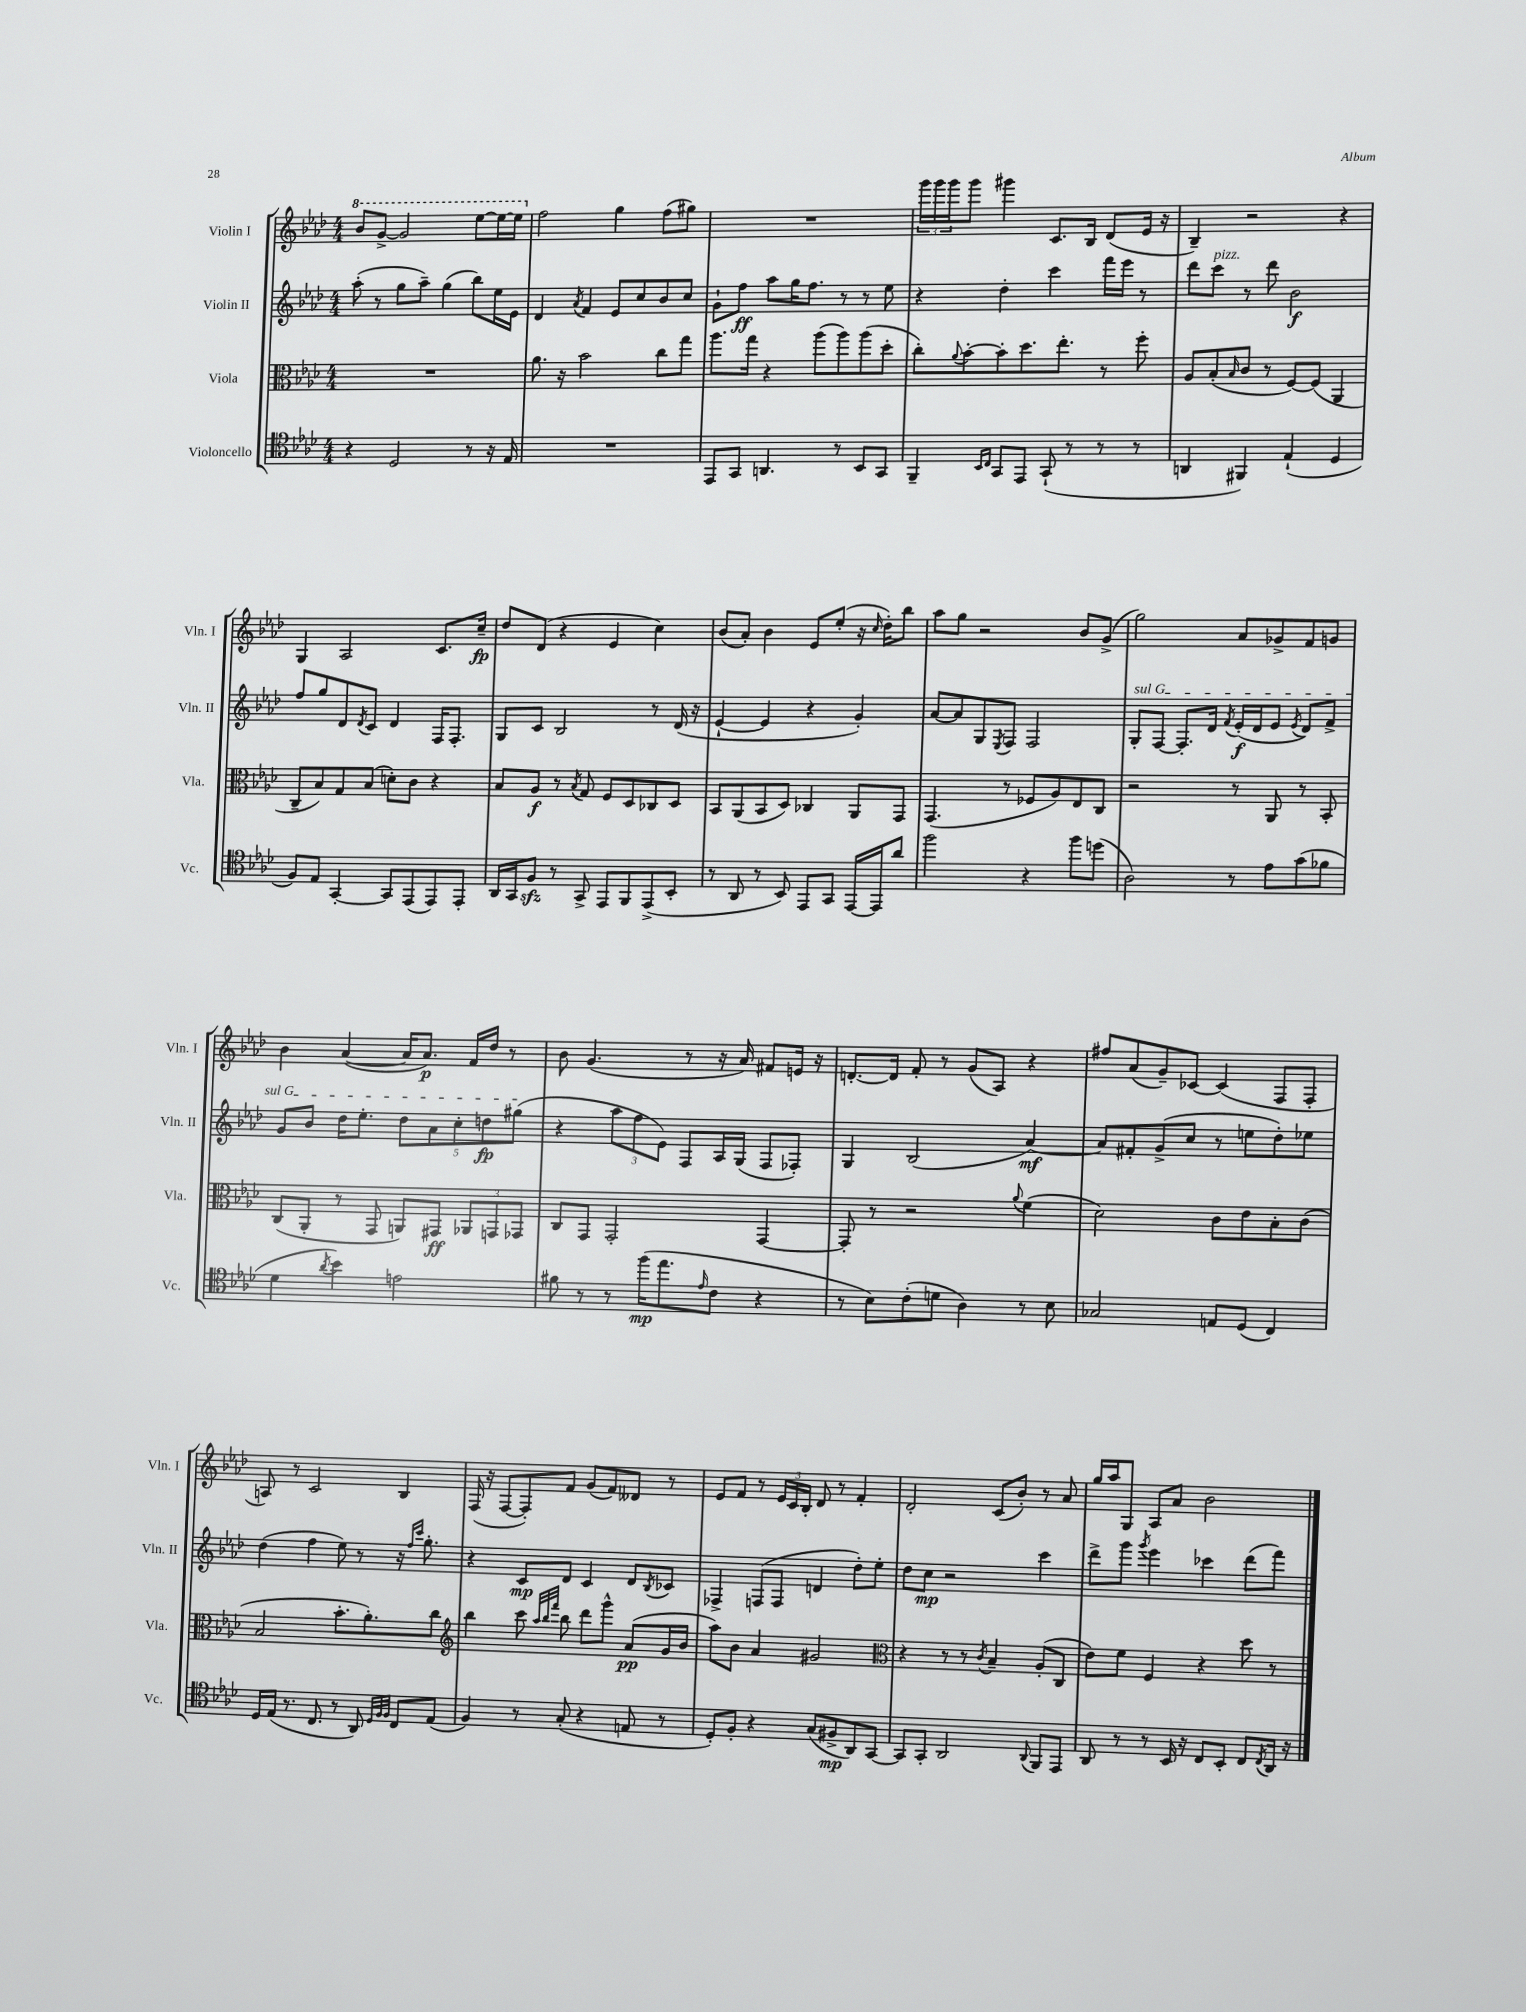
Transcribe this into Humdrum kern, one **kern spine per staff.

**kern	**kern	**kern	**kern
*staff4	*staff3	*staff2	*staff1
*clefC4	*clefC3	*clefG2	*clefG2
*k[b-e-a-d-]	*k[b-e-a-d-]	*k[b-e-a-d-]	*k[b-e-a-d-]
*M4/4	*M4/4	*M4/4	*M4/4
4r	1r	(8aa-'\	8bb-/L
.	.	8r	[8gg^/J
2D-/	.	8gg\L	2gg/]
.	.	8aa-~\J)	.
.	.	(4gg\	.
8r	.	8bb-\L)	[8eee-\L
16r	.	16ee-\L	16eee-\_L
16E-/	.	16e-\JJ	16eee-\]JJ
=	=	=	=
1r	8.a-\	4d-/	2ff\
.	16r	.	.
.	.	8qa-/	.
.	2b-\	4f/	.
.	.	8e-/L	4gg\
.	.	8cc/	.
.	8cc\L	8b-/	(8ff\L
.	8gg\J	8cc/J	8gg#\J)
=	=	=	=
8EE-/L	8.aa-\L	8g`\L	1r
8GG/J	.	8ff\J	.
.	16gg\Jk	.	.
4.AA/	4r	8aa-\L	.
.	.	16gg\K	.
.	.	8.ff\J	.
.	(8aa-\L	.	.
8r	8aa-\)	8r	.
8BB-/L	(8aa-\	8r	.
8GG/J	8dd-'\J	8ee-\	.
=	=	=	=
4FF~/	8cc'\L)	4r	24ggg\LL
.	.	.	24ggg\
.	.	.	24ggg\J
.	8qqa-/	.	.
.	[8b-'\	.	8ggg\J
16qqBB-/LL	.	.	.
16qqC/JJ	.	.	.
8GG/L	8b-'\]	4dd-'\	4ggg#\
8EE-/J	8.dd-\	.	.
(8GG`/	.	4ccc\	8.c/L
.	8.ee-'\J	.	.
8r	.	.	.
.	.	.	16B-/Jk
8r	8r	16fff\LL	(8d-/L
.	.	16eee-\JJ	.
8r	8ff'\	8r	16e-/Jk
.	.	.	16r
=	=	=	=
4AA/	8A-/L	8ddd-\L	4B-~/)
.	(8B-'/	8ccc\J	.
.	16qqB-/	.	.
4FF#/)	8c/J	8r	2r
.	8r	8ddd-\	.
(4E-`/	[8F/L)	2b-\	.
.	(8F/]J	.	.
4D-/	4AA-/	.	4r
=	=	=	=
8F/L)	8C~/L	8ff/L	4G/
8E-/J	8B-/)	8gg/	.
[4GG'/	8G/	8d-/	2A-/
.	.	8qd-/	.
.	(8B-/J	8c/J	.
8GG/]L	8d'\L)	4d-/	.
(8EE-/	8c\J	.	.
8EE-/)	4r	16F/LK	8.c/L
.	.	8.F'/J	.
8EE-'/J	.	.	.
.	.	.	16cc~/Jk
=	=	=	=
16AA-/LL	8B-/L	8G/L	8dd-/L
16GG/J	.	.	.
8F/J	8A-/J	8c/J	(8d-/J
8r	8r	2B-/	4r
.	8qB-/	.	.
8GG^/	8G/	.	.
8EE-/L	8F/L	.	4e-/
8FF/	8D-/	.	.
(8EE-^/	8C-/	8r	4cc\)
8BB-'/J	8D-/J	(16d-/	.
.	.	16r	.
=	=	=	=
8r	8BB-/L	[4e-`/	(8b-/L
8AA-/	(8AA-/	.	8a-'/J)
8r	8BB-/	4e-/]	4b-\
8BB-/)	8D-/J)	.	.
8EE-/L	4C-/	4r	8e-/L
8GG/J	.	.	(8ee-'/J
[16EE-/LL	8AA-/L	4g'/)	16r
.	.	.	16qqcc/
16EE-/]J	.	.	16dd-'\LK)
8a-/J	8GG/J	.	8bb-\J
=	=	=	=
2ff\	(4.GG/	[8a-/L	8aa-\L
.	.	8a-/]	8gg\J
.	.	8G/	2r
.	.	8qE-/	.
.	8r	8F/J	.
4r	8F-/L	2F/	.
.	8A-/)	.	.
8ff\L	8E-/	.	8b-/L
(8dd\J	8C/J	.	(8g^/J
=	=	=	=
2A-\)	2r	8G'/L	2gg\)
.	.	[8F/J	.
.	.	8.F'/]L	.
.	.	16d-/Jk	.
.	.	8qf/	.
8r	8r	(16e-'/LL	8a-/L
.	.	16d-/J	.
8e-\L	8AA-/	8e-/J	8g-^/
.	.	8qe-/	.
(8g\	8r	8d-/L)	8f/
8f-\J	8BB-'/	8f^/J	8g/J
=	=	=	=
4d-\	(8C/L	8g/L	4b-\
.	8AA-'/J	8b-/J	.
8qa-/	.	.	.
4b-\)	8r	16dd-\LK	([4a-/
.	.	8.ee-'\J	.
.	8GG/	.	.
2e\	8AA/L)	10dd-\L	16a-/]LK
.	.	.	8.a-/J)
.	.	10a-\	.
.	8GG#/J	.	.
.	.	10cc'\	.
.	12AA-/L	.	16f/LL
.	.	10dd\	.
.	.	.	16dd-/JJ
.	12GG/	.	.
.	.	.	8r
.	.	(10gg#\J	.
.	12GG-/J	.	.
=	=	=	=
8f#\	8C/L	4r	8b-\
8r	8GG/J	.	(4.g/
8r	2GG'/	12aa-\L	.
.	.	12ff\	.
(16ff\LK	.	.	.
.	.	12e-\J)	.
8.ee-\	.	.	.
.	.	8F/L	8r
16qqe-/	.	.	.
8c\J	.	16A-/L	16r
.	.	(16G/JJ	16a-/)
4r	[4GG/	8F/L	8f#/L
.	.	8F-'/J)	16e/Jk
.	.	.	16r
=	=	=	=
8r	8GG'/]	4G/	[8.d'/L
8B-\L)	8r	.	.
.	.	.	16d/]Jk
(8c'\	2r	(2B-/	8f'/
8d\J	.	.	8r
4A-\)	.	.	(8g/L
.	.	.	8A-/J)
.	8qqa-/	.	.
8r	(4f\	[4a-/)	4r
8B-\	.	.	.
=	=	=	=
2G-/	2d-\)	8a-/]L	8ff#/L
.	.	8f#'/	(8a-/
.	.	(8g^/	8g~/)
.	.	8cc/J	[8c-/J
8E/L	8c\L	8r	(4c-/]
(8D-/J	8e-\	8ee\L	.
4C/)	8B-'\	8dd-'\)	8F/L
.	(8c\J	8ee-\J	8F'/J
=	=	=	=
16D-/LL	2B-/	(4dd-\	8A/)
(16E-/JJ	.	.	.
8.r	.	.	8r
.	.	4ff\	2c/
8.C/	.	.	.
8r	8.b-'\L	8ee-\)	.
8AA-/)	.	8r	.
.	8.a-'\)	.	.
32qqD-/LLL	.	.	.
32qqF/	.	.	.
32qqF/JJJ	.	.	.
8C/L	.	16r	4B-/
.	.	16qqff/LL	.
.	.	16qqccc/JJ	.
.	.	8.gg'\	.
(8E-/J	8cc\J	.	.
=	=	=	=
*	*clefG2	*	*
4F/)	4bb-\	4r	(16F/
.	.	.	16r
.	.	.	[8F/L
8r	8ccc\	8c/L	8F'/])
.	32qqaa-/LLL	.	.
.	32qqbb-/	.	.
.	32qqfff/JJJ	.	.
(8G'/	8bb-\	8d-/J	8f/J
4r	8ddd-\L	4c/	(8g/L
.	8ggg^^\J	.	8f/)
8E/	(8a-/L	8d-/L	8d--/J
.	.	8qB-/	.
8r	16g/L	8c-/J	8r
.	16b-/JJ	.	.
=	=	=	=
8D-'/L)	8aa-\L)	4F-^/	8e-/L
8F'/J	8b-\J	.	8f/J
4r	4a-/	(8F/L	8r
.	.	8F/J	24e-/LL
.	.	.	24c/
.	.	.	24B-'/JJ
(8G/L	2g#/	4d/	8d-/
8F#^/	.	.	8r
8AA-/)	.	8dd-'\L)	4f'/
[8GG/J	.	8ee-'\J	.
=	=	=	=
*	*clefC3	*	*
8GG/]L	4r	8dd-\L	2d-'/
8GG'/J	.	8cc\J	.
2AA-/	8r	2r	.
.	8r	.	.
.	8qc/	.	.
.	4B-~/	.	(8c/L
.	.	.	8b-'/J)
8qqAA-/	.	.	.
8FF/L	(8A-'/L	4ccc\	8r
8EE-/J	8C/J	.	8a-/
=	=	=	=
8AA-/	8e-\L)	8ddd-^\L	16gg/LL
.	.	.	16aa-/J
8r	8f\J	8ggg\J	8G/J
.	.	8qggg/	.
8r	4F/	4eee-\	8A-/L
16BB-/	.	.	8a-/J
16r	.	.	.
8C/L	4r	4ccc-\	2b-\
8BB-'/J	.	.	.
8C/L	8dd-\	(8ddd-\L	.
8qC/	.	.	.
16AA-/Jk	8r	8fff\J)	.
16r	.	.	.
==	==	==	==
*-	*-	*-	*-
